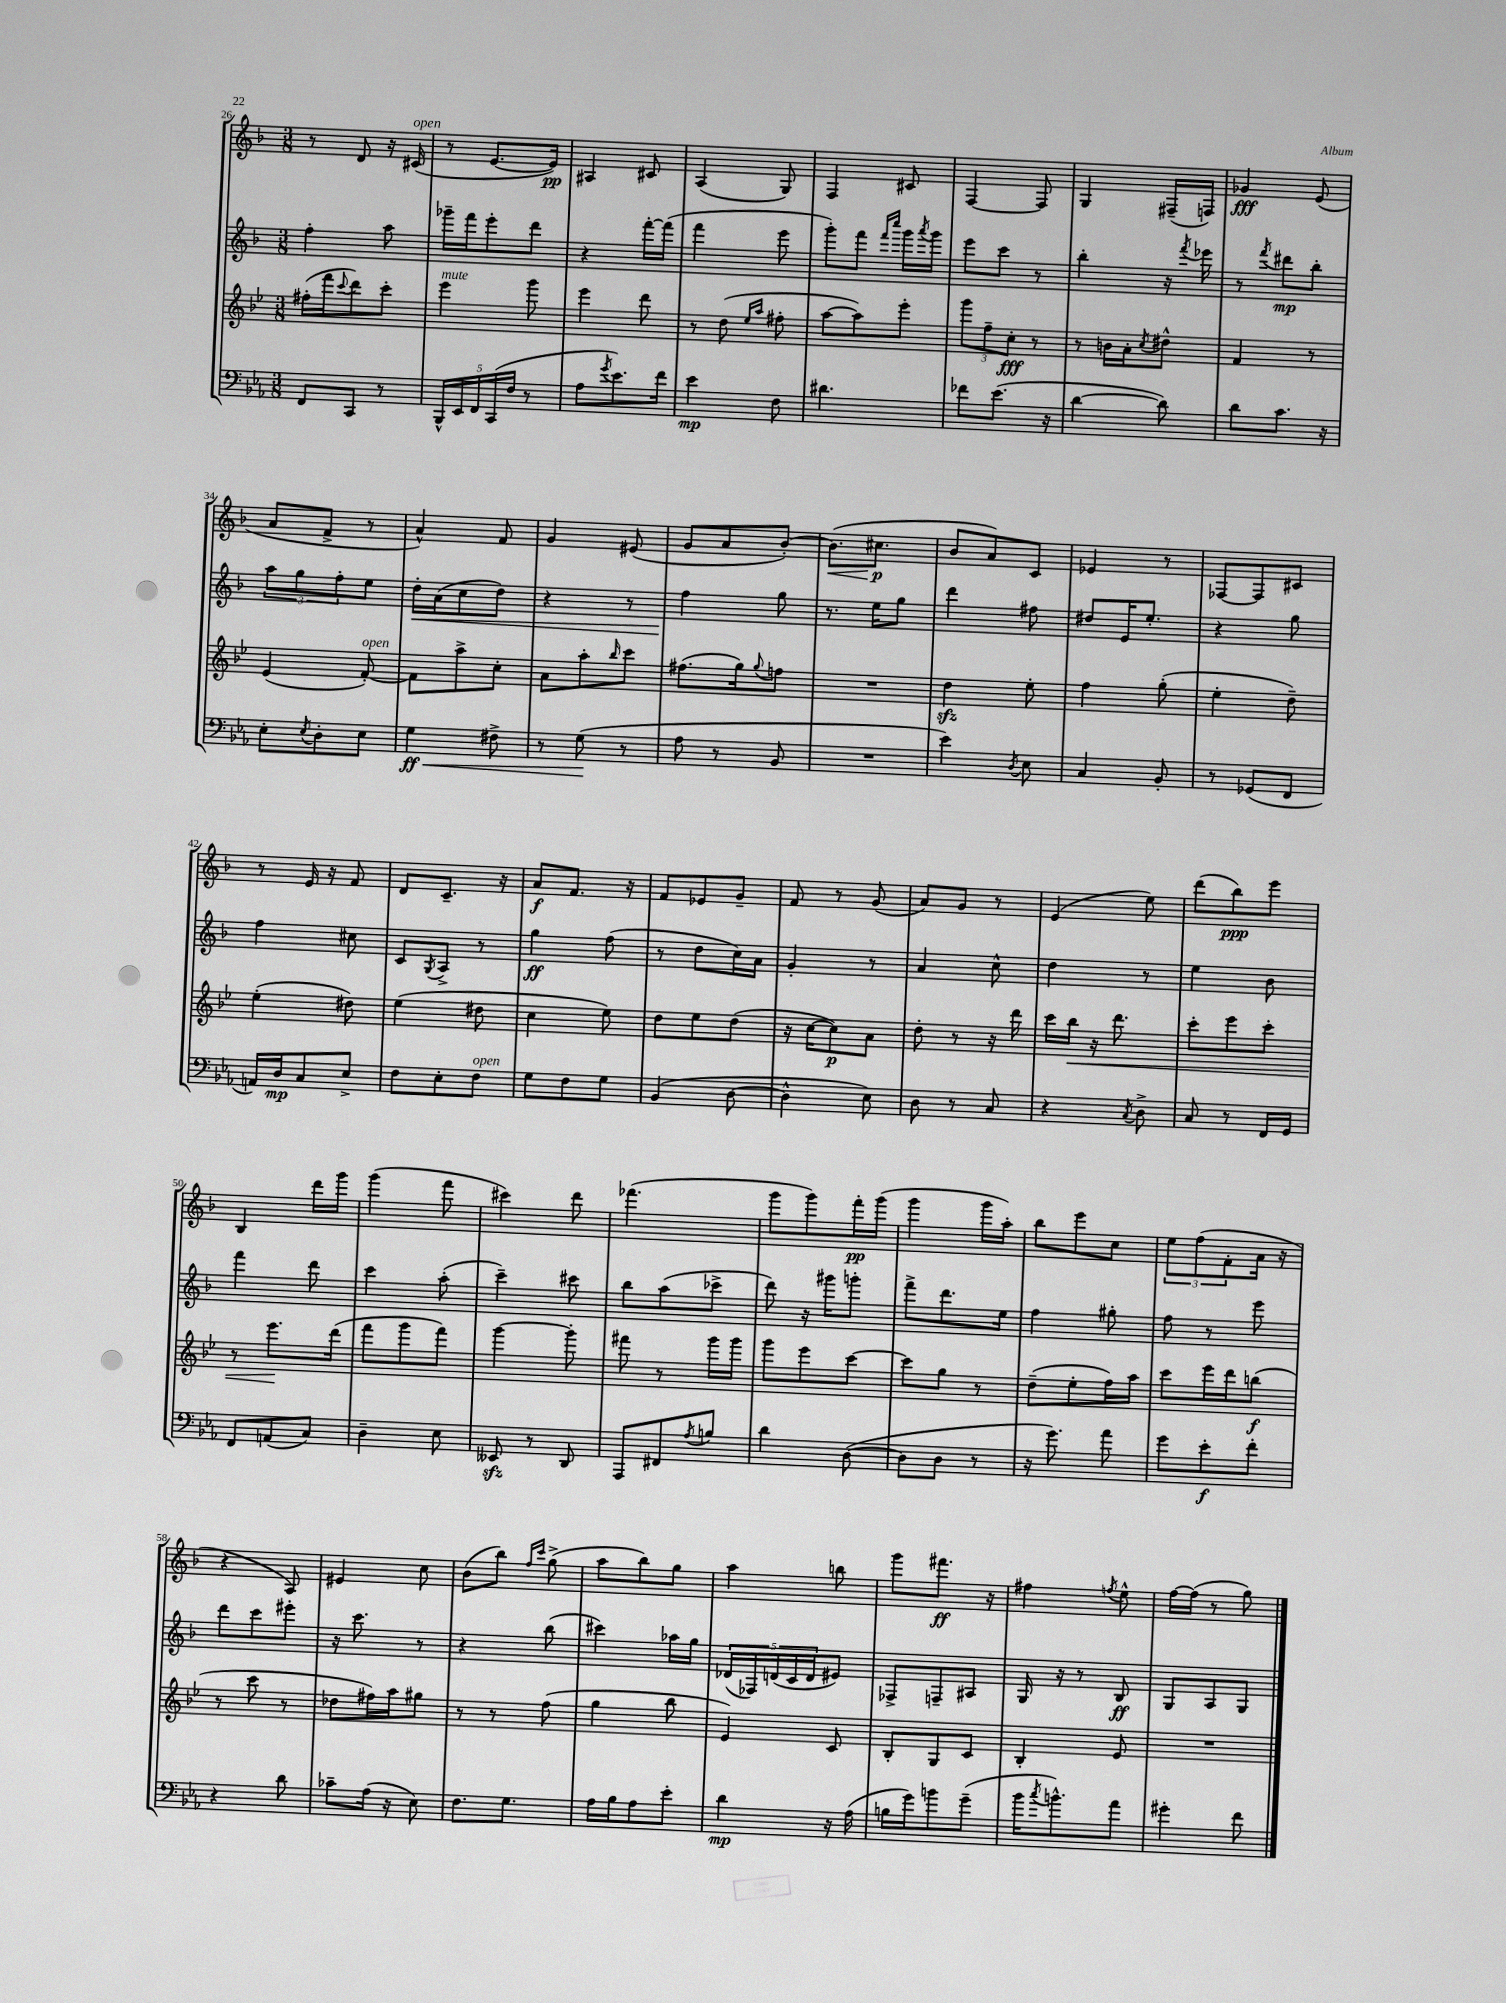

**kern	**kern	**kern	**kern
*staff4	*staff3	*staff2	*staff1
*clefF4	*clefG2	*clefG2	*clefG2
*k[b-e-a-]	*k[b-e-]	*k[b-]	*k[b-]
*M3/8	*M3/8	*M3/8	*M3/8
8FF/L	(16ff#'\LL	4ff'\	8r
.	16fff\J	.	.
.	8qqccc/	.	.
8CC/J	8ddd\)	.	8d/
8r	8ccc'\J	8aa\	16r
.	.	.	(16c#/
=	=	=	=
20BBB-^^/LL	4eee-\	16ggg-~\LL	8r
20EE-/	.	.	.
.	.	16fff\J	.
20FF/	.	.	.
.	.	8eee'\	[8.e/L
(20CC/	.	.	.
20F/JJ	.	.	.
8r	8ggg\	8ddd\J	.
.	.	.	16e/]Jk)
=	=	=	=
8A-\L	4eee-\	4r	4A#/
8qg/	.	.	.
8.e-\)	.	.	.
.	8ddd\	[16fff'\LL	8c#/
16f\Jk	.	(16fff\]JJ	.
=	=	=	=
4e-\	8r	4fff\	(4A/
.	(8dd\	.	.
.	16qqee-/LL	.	.
.	16qqaa/JJ	.	.
8F\	8ff#'\	8eee\	8G/)
=	=	=	=
4.d#\	[8aa\L	8ggg'\L)	4F/
.	8aa\])	8fff\J	.
.	.	16qqfff/LL	.
.	.	16qqcccc/JJ	.
.	8eee-'\J	16ggg\LL	8c#/
.	.	8qaaa/	.
.	.	16ggg\JJ	.
=	=	=	=
8f-\L	12ggg\L	8eee\L	[4F/
.	12ff~\	.	.
(8.e-\J	.	8ccc\J	.
.	12cc'\J	.	.
.	8r	8r	8F/]
16r	.	.	.
=	=	=	=
[4d\	8r	4bb-'\	4G/
.	16b\LL	.	.
.	16a'\J	.	.
.	8qcc/	.	.
8d\])	8dd#^^\J	16r	(16F#~/LL
.	.	8qfff/	.
.	.	16eee-\	16F/JJ)
=	=	=	=
8d\L	4f/	8r	4g-/
.	.	8qfff/	.
8.c\J	.	8ddd#\L	.
.	8r	8bb-'\J	(8e/
16r	.	.	.
=	=	=	=
8E-'\L	(4e-/	12aa\L	8a/L
.	.	12gg\	.
8qE-/	.	.	.
8D'\	.	.	8f^/J
.	.	12ff'\	.
8E-\J	[8f'/)	8ee\J	8r
=	=	=	=
4G\	8f\]L	16dd'\LL	4a^^/)
.	.	(16a\J	.
.	8aa^\	8cc\	.
8F#^\	8cc'\J	8dd\J)	8f/
=	=	=	=
8r	8a\L	4r	4g/
(8G\	8aa'\	.	.
.	16qqbb-/	.	.
8r	8ccc\J	8r	(8e#/
=	=	=	=
8A-\	(8.ff#\L	4ff\	8g/L
8r	.	.	8a/
.	16gg\k)	.	.
.	8qqgg/	.	.
8BB-/	8ff\J	8gg\	[8b-'/J)
=	=	=	=
4.r	4.r	8.r	(8.b-\]L
.	.	16ee\LK	8.cc#\J
.	.	8gg\J	.
=	=	=	=
4e-\)	4dd\	4ddd\	8b-/L
.	.	.	8a/)
8qD/	.	.	.
8E-\	8ee-'\	8ff#\	8c/J
=	=	=	=
4C/	4ff\	8dd#/L	4e-/
.	.	16e/K	.
.	.	8.ee'/J	.
8BB-'/	(8gg'\	.	8r
=	=	=	=
8r	4ee-'\	4r	[8F-/L
(8GG-/L	.	.	8F-/]
8FF/J	8dd~\)	8gg\	8c#/J
=	=	=	=
16AA/LL)	(4ee-'\	4ff\	8r
16D/J	.	.	.
8C/	.	.	16e/
.	.	.	16r
8E-^/J	8dd#\)	8cc#\	8f/
=	=	=	=
8F\L	(4ee-\	8c/L	8d/L
.	.	8qG/	.
8E-'\	.	8A^/J	8.c~/J
8F\J	8dd#\	8r	.
.	.	.	16r
=	=	=	=
8G\L	4cc\	4gg\	8a/L
8F\	.	.	8.f/J
8G\J	8ee-\)	(8ff\	.
.	.	.	16r
=	=	=	=
(4BB-/	8dd\L	8r	8f/L
.	8ee-\	8dd\L	8e-/
[8D\	(8dd\J	16cc\L)	8g~/J
.	.	16a\JJ	.
=	=	=	=
4D^^\]	16r	4g'/	8f/
.	[16cc\LK	.	.
.	8cc\])	.	8r
8E-\)	8a\J	8r	(8g/
=	=	=	=
8D\	8dd'\	4a/	8a/L)
8r	8r	.	8g/J
8C/	16r	8cc^^\	8r
.	16ddd\	.	.
=	=	=	=
4r	16ccc\LL	4dd\	(4e/
.	16bb-\JJ	.	.
.	16r	.	.
.	8.ddd\	.	.
8qC/	.	.	.
8D^\	.	8r	8ee\)
=	=	=	=
8C/	8ccc'\L	4ee\	(8ddd\L
8r	8eee-\	.	8bb-\)
16FF/LL	8ccc'\J	8b-\	8eee\J
16GG/JJ	.	.	.
=	=	=	=
8FF/L	8r	4fff\	4B-/
(8AA/	8.eee-\L	.	.
8C/J)	.	8ddd\	16ddd\LL
.	(16ddd\Jk	.	16ggg\JJ
=	=	=	=
4D~\	8fff\L	4ccc\	(4ggg\
.	8ggg\	.	.
8E-\	8fff\J)	(8aa'\	8fff\
=	=	=	=
8EE--/	[4ggg\	4ccc~\)	4ccc#\)
8r	.	.	.
8DD/	8ggg'\]	8ccc#\	8ddd\
=	=	=	=
8AAA-/L	8fff#\	8bb-\L	(4.fff-\
8FF#/	8r	(8aa\	.
8qA-/	.	.	.
8B/J	16ggg\LL	8ccc-^\J	.
.	16ggg\JJ	.	.
=	=	=	=
4d\	8ggg\L	8ddd\)	8ggg\L
.	8eee-\	16r	8ggg\)
.	.	16ggg#\LK	.
([8D\	[8ccc\J	8ggg'\J	16fff'\L
.	.	.	(16ggg\JJ
=	=	=	=
8D\]L	8ccc\]L	8fff^\L	4ggg\
8D\J	8gg\J	8.ddd\	.
8r	8r	.	16ggg\LL
.	.	16ee\Jk	16aa'\JJ)
=	=	=	=
16r	(8dd~\L	4ff\	8bb-\L
8.g\)	.	.	.
.	8ee-'\	.	8eee\
8a-\	16ff\L)	8gg#'\	8cc\J
.	16aa\JJ	.	.
=	=	=	=
8g\L	8ccc\L	8ff\	12ee\L
.	.	.	(12ff\
8e-'\	16eee-\L	8r	.
.	.	.	12f'\
.	16ddd\J	.	.
8f'\J	(8bb\J	8eee\	16a\Jk
.	.	.	16r
=	=	=	=
4r	8r	8ddd\L	4r
.	8ccc\	8ccc\	.
8d\	8r	8eee#'\J	8A/)
=	=	=	=
8c-~\L	8dd-\L	16r	4e#/
.	.	8.ccc\	.
(16A-\Jk	16ff#\L)	.	.
16r	16aa\J	.	.
8E-\)	8gg#\J	8r	8cc\
=	=	=	=
8.F\L	8r	4r	(8b-\L
.	8r	.	8bb-\J)
8.G\J	.	.	.
.	.	.	16qqff/LL
.	.	.	16qqccc/JJ
.	(8ff\	(8bb-\	(8gg^\
=	=	=	=
16A-\LL	4gg\	4ccc#\)	8aa\L
16B-\J	.	.	.
8A-\	.	.	8bb-\)
8e-'\J	8bb-\	16aa-\LL	8gg\J
.	.	16gg\JJ	.
=	=	=	=
4d\	4e-/)	(20d-/LL	4aa\
.	.	20F-/)	.
.	.	(20d/	.
.	.	20c/	.
.	.	20d/J	.
16r	8c/	8e#/J)	8bb\
(16A-\	.	.	.
=	=	=	=
16B\LL	8B-'/L	8F-^/L	8ggg\L
16g\J)	.	.	.
8b\	8G/	8F~/	8.fff#\J
(8g~\J	8c/J	8A#/J	.
.	.	.	16r
=	=	=	=
16b-\LK	4B-'/	16G/	4ff#\
8qcc/	.	.	.
8.b^^\)	.	16r	.
.	.	8r	.
.	.	.	8qff/
8a-\J	8e-/	8B-/	8ee^^\
=	=	=	=
4g#'\	4.r	8G/L	[16ff\LL
.	.	.	(16ff\]JJ
.	.	8A/	8r
8f\	.	8G/J	8gg\)
==	==	==	==
*-	*-	*-	*-
